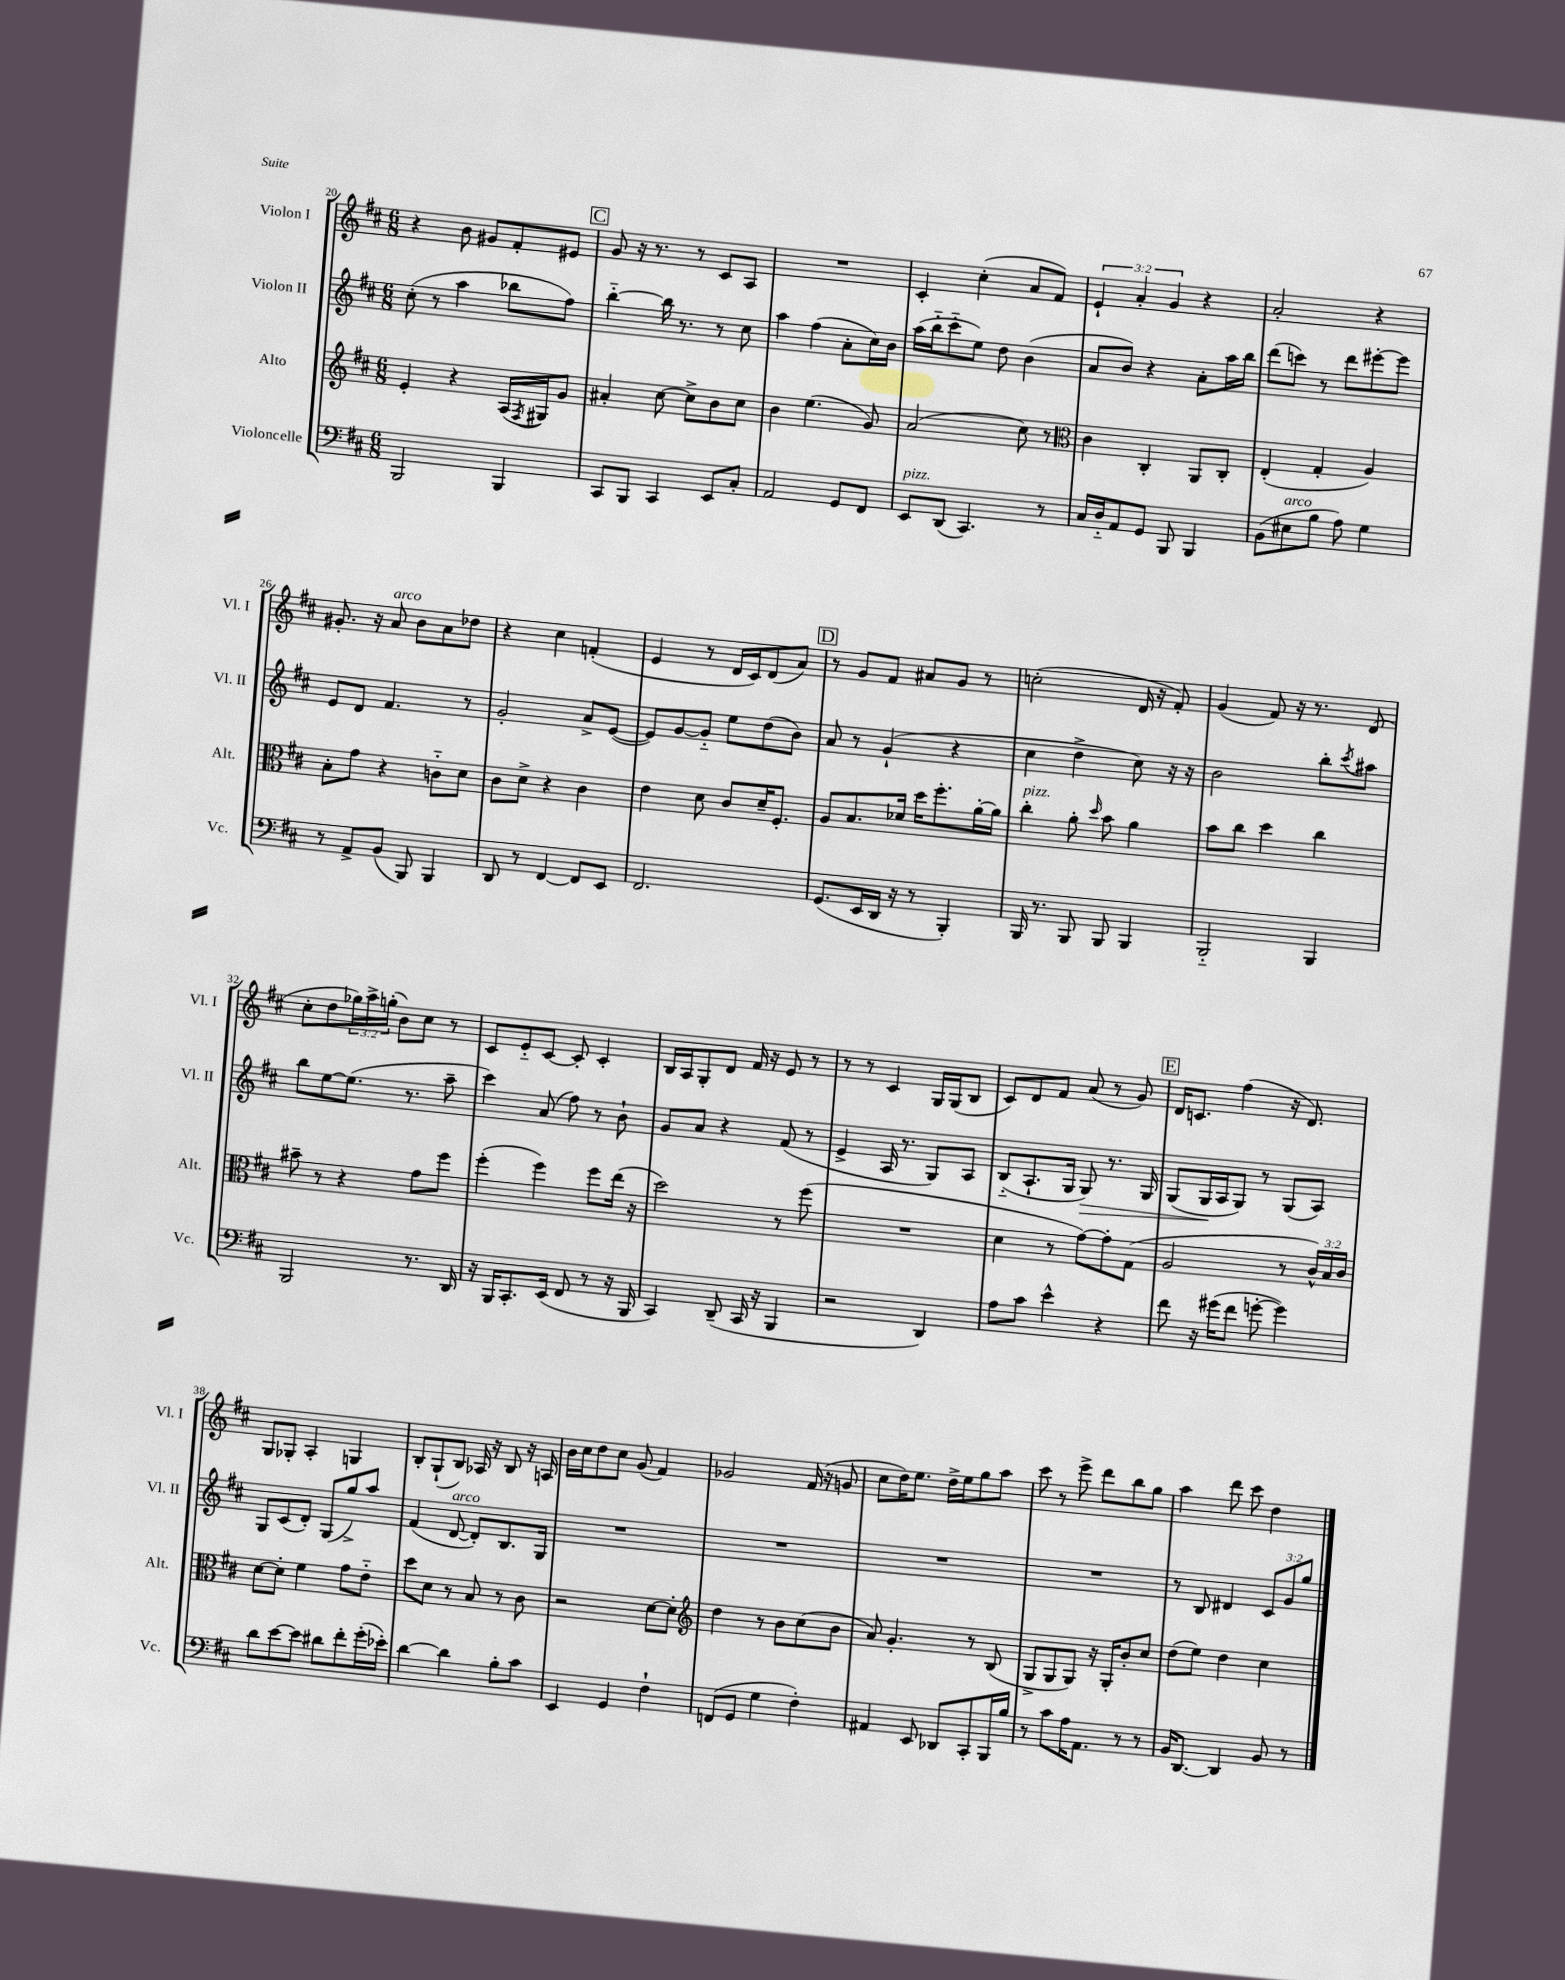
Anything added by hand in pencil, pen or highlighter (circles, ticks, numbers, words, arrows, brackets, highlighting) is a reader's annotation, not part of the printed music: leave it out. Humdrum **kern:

**kern	**kern	**kern	**dynam	**kern
*part4	*part3	*part2	*part2	*part1
*staff4	*staff3	*staff2	*staff2	*staff1
*I"Violoncelle	*I"Alto	*I"Violon II	*	*I"Violon I
*I'Vc.	*I'Alt.	*I'Vl. II	*	*I'Vl. I
*clefF4	*clefG2	*clefG2	*	*clefG2
*k[f#c#]	*k[f#c#]	*k[f#c#]	*	*k[f#c#]
*M6/8	*M6/8	*M6/8	*	*M6/8
=20	=20	=20	=20	=20
2BBB/	4e'/	(8cc#'\	.	4r
.	.	8r	.	.
.	4r	4aa\	.	8b\
.	.	.	.	8g#X/L
4BBB/	(16A/LL	8bb-X\L	.	8f#'/
.	8qF#/	.	.	.
.	16G#X/J)	.	.	.
.	8g/J	8ff#\J)	.	8e#X/J
!!LO:REH:place=s1:t=C
=21	=21	=21	=21	=21
8CC#/L	4a#X'/	[4bb\	.	8g/
8BBB/J	.	.	.	16r
.	.	.	.	8.r
4CC#/	[8cc#\	16bb\]	.	.
.	.	8.r	.	.
.	8cc#^\L]	.	.	8r
8EE/L	8b\	8r	.	8c#/L
8C#'/J	8cc#\J	8cc#\	.	8A/J
=22	=22	=22	=22	=22
2AA/	4b\	4aa\	.	2.r
.	(4.ee\	(4ff#\	.	.
8GG/L	.	8a'\L	.	.
8FF#/J	8g/)	16cc#\L)	.	.
.	.	16b\JJ	.	.
=23	=23	=23	=23	=23
!LO:TX:a:i:t=pizz.	!	!	!	!
8EE/L	(2a/	(16aa\LL	.	4c#'/
.	.	16bb\J	.	.
(8DD/J	.	8ccc#\	.	.
4.CC#/)	.	8ee\J)	.	(4cc#'\
.	.	8dd\	.	.
.	8cc#\)	(4b\	.	8a/L
8r	8r	.	.	8f#/J)
=24	=24	=24	=24	=24
*	*clefC3	*	*	*
16C#/LL	4c#\	8a/L	.	6e`/
16D/J	.	.	.	.
8AA/	.	8b/J)	.	.
.	.	.	.	6a'/
8GG/J	4C#'/	4r	.	.
.	.	.	.	6g/
8BBB/	.	.	.	.
4BBB/	8AA/L	8a'\L	.	4r
.	8C#'/J	16aa\L	.	.
.	.	16bb\JJ	.	.
=25	=25	=25	=25	=25
(8BB\L	(4E'/	(8ddd\L	.	2a'/
!LO:TX:a:i:t=arco	!	!	!	!
8E#X\	.	8cccn\J)	.	.
8B\J	4G'/	8r	.	.
8A\)	.	8ddd\L	.	.
4G\	4A/)	[8eee#X'\	.	4r
.	.	8eee#\J]	.	.
!!LO:LB:g=z
=26	=26	=26	=26	=26
8r	8B'\L	8e/L	.	8.g#X'/
8AA^/L	8g\J	8d/J	.	.
.	.	.	.	16r
!	!	!	!	!LO:TX:a:i:t=arco
(8BB/J	4r	4.f#/	.	8a/
8BBB/)	.	.	.	8b\L
4BBB/	8cn\L	.	.	8a\
.	8d\J	8r	.	8dd-X\J
=27	=27	=27	=27	=27
8DD/	8c#\L	2g'/	.	4r
8r	8d^\J	.	.	.
[4FF#/	4r	.	.	4cc#\
8FF#/L]	4c#\	8a^/L	.	(4fn'/
8EE/J	.	([8e/J	.	.
=28	=28	=28	=28	=28
2.FF#/	4e\	8e/L])	.	4e/
.	.	[8g/	.	.
.	8d\	8g/J]	.	8r
.	8c#/L	8ee\L	.	16d/LL
.	.	.	.	16c#/J)
.	16d~/K	(8dd\	.	(8d/
.	8.F#'/J	.	.	.
.	.	8b\J)	.	8a/J)
!!LO:REH:place=s1:t=D
=29	=29	=29	=29	=29
(8.GG/L	8A/L	8a/	.	8r
.	8.B/	8r	.	8g/L
16EE/L	.	.	.	.
16DD/JJ	.	(4g`/	.	8f#/J
16r	16d-X/Jk	.	.	.
8r	16dd\KL	.	.	8a#X/L
.	8.ff#'\	.	.	.
4BBB'/)	.	4r	.	8g/J
.	[16a'\L	.	.	8r
.	16a\JJ]	.	.	.
=30	=30	=30	=30	=30
!	!LO:TX:a:i:t=pizz.	!	!	!
16BBB/	4cc#'\	4cc#\	.	(2ccn'\
8.r	.	.	.	.
8BBB/	8a'\	4dd^\	.	.
.	16qqdd/	.	.	.
8BBB/	8b\	.	.	.
4BBB/	4a\	8cc#\)	.	16d/
.	.	.	.	16r
.	.	16r	.	8f#'/)
.	.	16r	.	.
=31	=31	=31	=31	=31
2BBB/	8b\L	2b\	.	(4g/
.	8cc#\J	.	.	.
.	4dd\	.	.	8f#/)
.	.	.	.	16r
.	.	.	.	8.r
4BBB/	4cc#\	8bb'\L	.	.
.	.	8qccc#/	.	.
.	.	8aa#X\J	.	(8d/
!!LO:LB:g=z
=32	=32	=32	=32	=32
2BBB/	8b#X~\	8bb\L	.	8cc#'\L
.	8r	[8ee\	.	8dd\
.	4r	(8.ee\J]	.	24gg-X\L)
.	.	.	.	24aa^\
.	.	.	.	(24ggn'\JJ
.	.	.	.	8b\L)
.	.	8.r	.	.
8.r	8g\L	.	.	8cc#\J
.	8ff#\J	8aa~\	.	8r
16DD/	.	.	.	.
=33	=33	=33	=33	=33
16r	(4ff#'\	4ccc#\)	.	8c#/L
16BBB/KL	.	.	.	.
8.CC#'/	.	.	.	8e/
.	4ff#\)	(8a/	.	[8c#/J
(16EE/Jk	.	.	.	.
8FF#/	.	8ff#\)	.	8c#'/]
8r	8ff#\L	8r	.	4c#'/
16r	(16ee\Jk	8b`\	.	.
16BBB/	16r	.	.	.
=34	=34	=34	=34	=34
4CC#/)	2dd\)	8g/L	.	16B/LL
.	.	.	.	16A/J
.	.	8a/J	.	8G'/
(8DD~/	.	4r	.	8d/J
16CC#/	.	.	.	16f#/
16r	.	.	.	16r
4BBB/	8r	(8f#/	.	8e/
.	(8ff#\	8r	.	8r
=35	=35	=35	=35	=35
2r	2.r	4e^/	.	8r
.	.	.	.	8r
.	.	16A/	.	4c#/
.	.	8.r	.	.
4DD/)	.	8G/L)	.	16G/LL
.	.	.	.	(16G/J
.	.	8A/J	.	8B/J
=36	=36	=36	=36	=36
8A\L	4d\	(8B/L	.	8c#/L)
8c#\J	.	8.A`/	.	8d/
4e^^\	8r	.	.	8f#/J
.	.	16G/Jk	.	.
!	!	!	!LO:HP:b	!
.	[8g\L)	8G/)	>	(8a/
4r	8g'\]	8.r	.	8r
.	(8G\J	.	.	8g/)
.	.	16G/	.	.
!!LO:REH:place=s1:t=E
=37	=37	=37	=37	=37
8f#\	2A/	(8G/L	.	16d/KL
.	.	.	.	8.cn/J
16r	.	16G/L	.	.
(16g#X\KL	.	16A/J	]	.
8f#\J	.	8G/J)	.	(4ff#\
[8gn'\	.	8r	.	.
4g\])	8r	(8G/L	.	16r
.	.	.	.	8.d/)
.	24c#^^/LL)	8A/J)	.	.
.	24B/	.	.	.
.	24c#/JJ	.	.	.
!!LO:LB:g=z
=38	=38	=38	=38	=38
8d\L	[8d\L	8G/L	.	8G/L
[8e\	8d'\J]	(8c#/	.	8G-X'/J
8e\J]	4f#\	8d'/J)	.	4A'/
8d#X\L	.	(8G/L	.	.
8f#'\	8g\L	8gg^/)	.	4Gn/
(16g'\L	8e\J	8aa/J	.	.
16e-X'\JJ)	.	.	.	.
=39	=39	=39	=39	=39
[4d\	8dd\L	(4f#/	.	8B'/L
.	8d\J	.	.	(8G`/
!	!	!LO:TX:a:i:t=arco	!	!
4d\]	8r	[8d/	.	8B/J)
.	8B/	8d'/L])	.	16A-X/
.	.	.	.	16r
8B'\L	8r	8.B/	.	8B/
8c#\J	8c#\	.	.	16r
.	.	16G/Jk	.	16An/
=40	=40	=40	=40	=40
4EE/	2r	2.r	.	16b\LL
.	.	.	.	16cc#\J
.	.	.	.	8dd\
4GG/	.	.	.	8cc#\J
.	.	.	.	(8g/
4F#`\	[8d\L	.	.	4f#/)
.	8d'\J]	.	.	.
=41	=41	=41	=41	=41
*	*clefG2	*	*	*
(8FFn/L	4dd\	2.r	.	2g-X/
8GG/J	.	.	.	.
4G\	8r	.	.	.
.	8b\L	.	.	.
4F#'\)	(8cc#\	.	.	(16f#/
.	.	.	.	16r
.	8b\J	.	.	8gn/
=42	=42	=42	=42	=42
4AA#X/	8a/)	2.r	.	8cc#\L
.	4.g'/	.	.	16dd\K)
.	.	.	.	8.ee\J
8EE/	.	.	.	.
8DD-X/L	.	.	.	16dd^\LL
.	.	.	.	16ee\J
8CC#'/	8r	.	.	8gg\
16BBB/L	(8B/	.	.	8aa\J
16B/JJ	.	.	.	.
=43	=43	=43	=43	=43
8r	8G^/L	2.r	.	8ccc#\
8c#\L	8G/	.	.	8r
16A\K	8G/J)	.	.	8eee^\
8.AA\J	.	.	.	.
.	16r	.	.	8ddd\L
.	16G'/KL	.	.	.
8r	8b'/	.	.	8bb\
8r	8cc#/J	.	.	8gg\J
=44	=44	=44	=44	=44
16BB/KL	(8dd\L	8r	.	4aa\
[8.DD/J	.	.	.	.
.	8ee\J)	8B/	.	.
4DD/]	4dd\	4d#X/	.	8ddd\
.	.	.	.	8ccc#\
8BB/	4cc#\	12c#/L	.	4dd\
.	.	12g/	.	.
8r	.	.	.	.
.	.	12gg/J	.	.
==	==	==	==	==
*-	*-	*-	*-	*-
